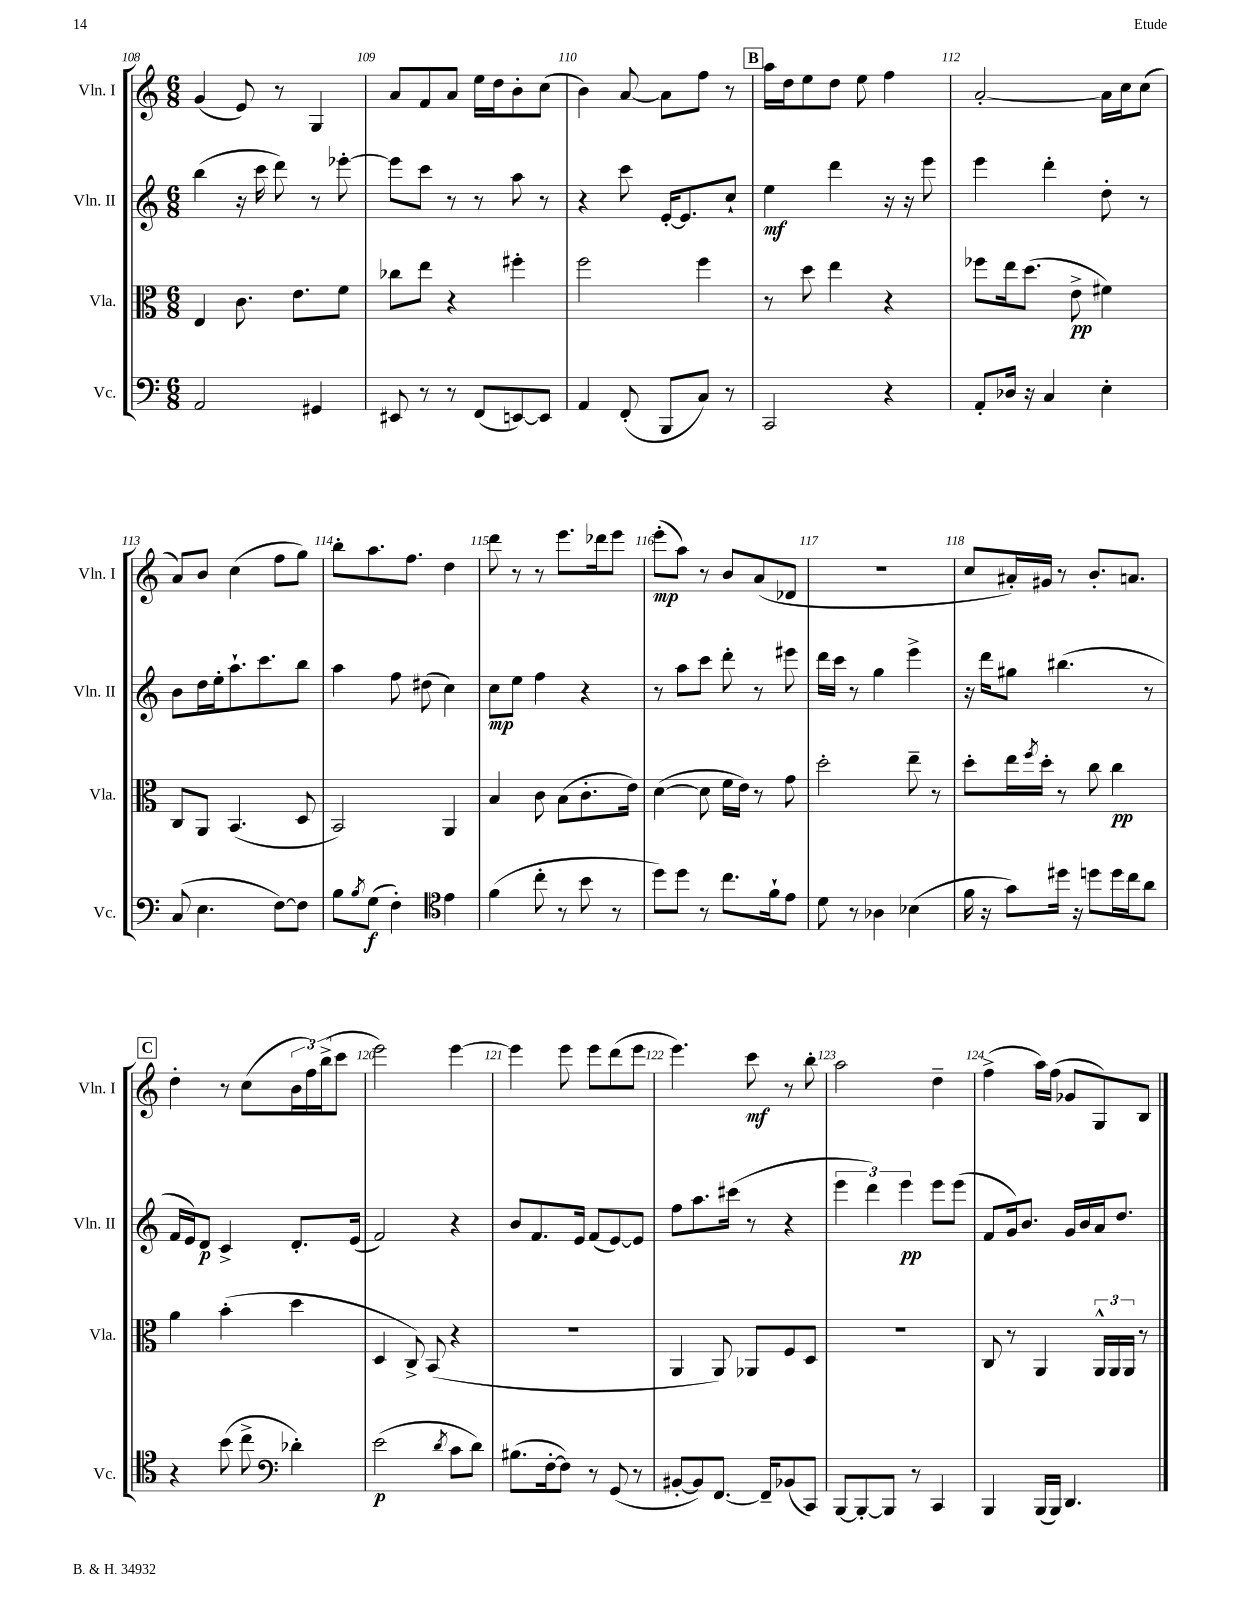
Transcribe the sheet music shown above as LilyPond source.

<<
\new StaffGroup <<
\new Staff = "s0" \with { instrumentName = "Vln. I" shortInstrumentName = "Vln. I" } {
    \clef treble \key c \major \numericTimeSignature \time 6/8
    g'4( e'8) r8 g4 |
    a'8 f'8 a'8 e''16 d''16 b'8-. c''8( |
    b'4) a'8~ a'8 f''8 r8 |
    \mark \markup { \box "B" } a''16 d''16 e''8 d''8 e''8 f''4 |
    a'2~-. a'16 c''16 c''8( |
    a'8) b'8 c''4( f''8 g''8) |
    b''8-. a''8. f''8. d''4 |
    d'''8 r8 r8 e'''8. des'''16 e'''8 |
    e'''8-.\mp( a''8) r8 b'8 a'8( des'8 |
    R2. |
    c''8 ais'16-.) gis'16 r8 b'8.-. a'8. |
    \mark \markup { \box "C" } d''4-. r8 c''8( \tuplet 3/2 { b'16 f''16) b''16->( } c'''8 |
    e'''2) e'''4~ |
    e'''4 e'''8 e'''8 d'''8( e'''8 |
    e'''4.) c'''8\mf r8 b''8-. |
    a''2 d''4-- |
    f''4->( a''16) f''16( ges'8 g8) b8 \bar "|." |
}
\new Staff = "s1" \with { instrumentName = "Vln. II" shortInstrumentName = "Vln. II" } {
    \clef treble \key c \major \numericTimeSignature \time 6/8
    b''4( r16 c'''16 d'''8) r8 ees'''8~-. |
    ees'''8 c'''8 r8 r8 a''8 r8 |
    r4 c'''8 e'16~-. e'8. c''8-! |
    \mark \markup { \box "B" } e''4\mf d'''4 r16 r16 e'''8 |
    e'''4 d'''4-. d''8-. r8 |
    b'8 d''16 e''16-. a''8.-! c'''8. b''8 |
    a''4 f''8 dis''8( c''4) |
    c''8\mp e''8 f''4 r4 |
    r8 a''8 c'''8 d'''8-. r8 eis'''8 |
    d'''16 c'''16 r8 g''4 e'''4-> |
    r16 d'''16 gis''8 bis''4.( r8 |
    \mark \markup { \box "C" } f'16 e'16) d'8\p c'4-> d'8.-. e'16( |
    f'2) r4 |
    b'8 f'8. e'16 f'8( e'8~) e'8 |
    f''8 a''8. cis'''16( r8 r4 |
    \tuplet 3/2 { e'''4 d'''4) e'''4\pp } e'''8 e'''8( |
    f'8 g'16) b'8. g'16 b'16 a'16 d''8. \bar "|." |
}
\new Staff = "s2" \with { instrumentName = "Vla." shortInstrumentName = "Vla." } {
    \clef alto \key c \major \numericTimeSignature \time 6/8
    e4 c'8. e'8. f'8 |
    ces''8 e''8 r4 fis''4-. |
    f''2 f''4 |
    \mark \markup { \box "B" } r8 d''8 e''4 r4 |
    fes''8 e''16 d''8.( e'8->\pp fis'4) |
    c8 a,8 b,4.( d8 |
    b,2) a,4 |
    b4 c'8 b8( c'8.-. e'16) |
    d'4~( d'8 f'16 e'16) r8 g'8 |
    d''2-. e''8-- r8 |
    d''8-. e''16 \acciaccatura { f''8 } d''16-. r8 c''8 c''4\pp |
    \mark \markup { \box "C" } a'4 b'4-.( d''4 |
    d4 c8->) b,8( r4 |
    R2. |
    a,4 a,8) aes,8 f8 d8 |
    R2. |
    c8 r8 a,4 \tuplet 3/2 { a,16-^ a,16 a,16 } r8 \bar "|." |
}
\new Staff = "s3" \with { instrumentName = "Vc." shortInstrumentName = "Vc." } {
    \clef bass \key c \major \numericTimeSignature \time 6/8
    a,2 gis,4 |
    eis,8 r8 r8 f,8( e,8~) e,8 |
    a,4 f,8-.( b,,8 c8) r8 |
    \mark \markup { \box "B" } c,2 r4 |
    a,8-. des16 r16 c4 e4-. |
    c8( e4. f8~) f8 |
    b8 \acciaccatura { b8 } g8\f( f4-.) \clef tenor e'4 |
    f'4( c''8-. r8 b'8 r8 |
    d''8) d''8 r8 c''8. f'16-! e'8 |
    d'8 r8 aes4 bes4( |
    f'16 r16 g'8) dis''16 r16 d''8 d''16 c''16 a'8 |
    \mark \markup { \box "C" } r4 b'8( c''8-> \clef bass des'4-.) |
    e'2\p( \acciaccatura { d'8 } c'8 d'8) |
    bis8.( f16~-. f8) r8 g,8( r8 |
    bis,8~-. bis,8) f,8.~ f,16-- bes,8( c,8) |
    b,,8~ b,,8~-. b,,8 r8 c,4 |
    b,,4 b,,16( b,,16) d,4. \bar "|." |
}
>>
>>
\layout { \context { \Score currentBarNumber = #108 \override BarNumber.break-visibility = ##(#f #t #t) barNumberVisibility = #all-bar-numbers-visible } }
